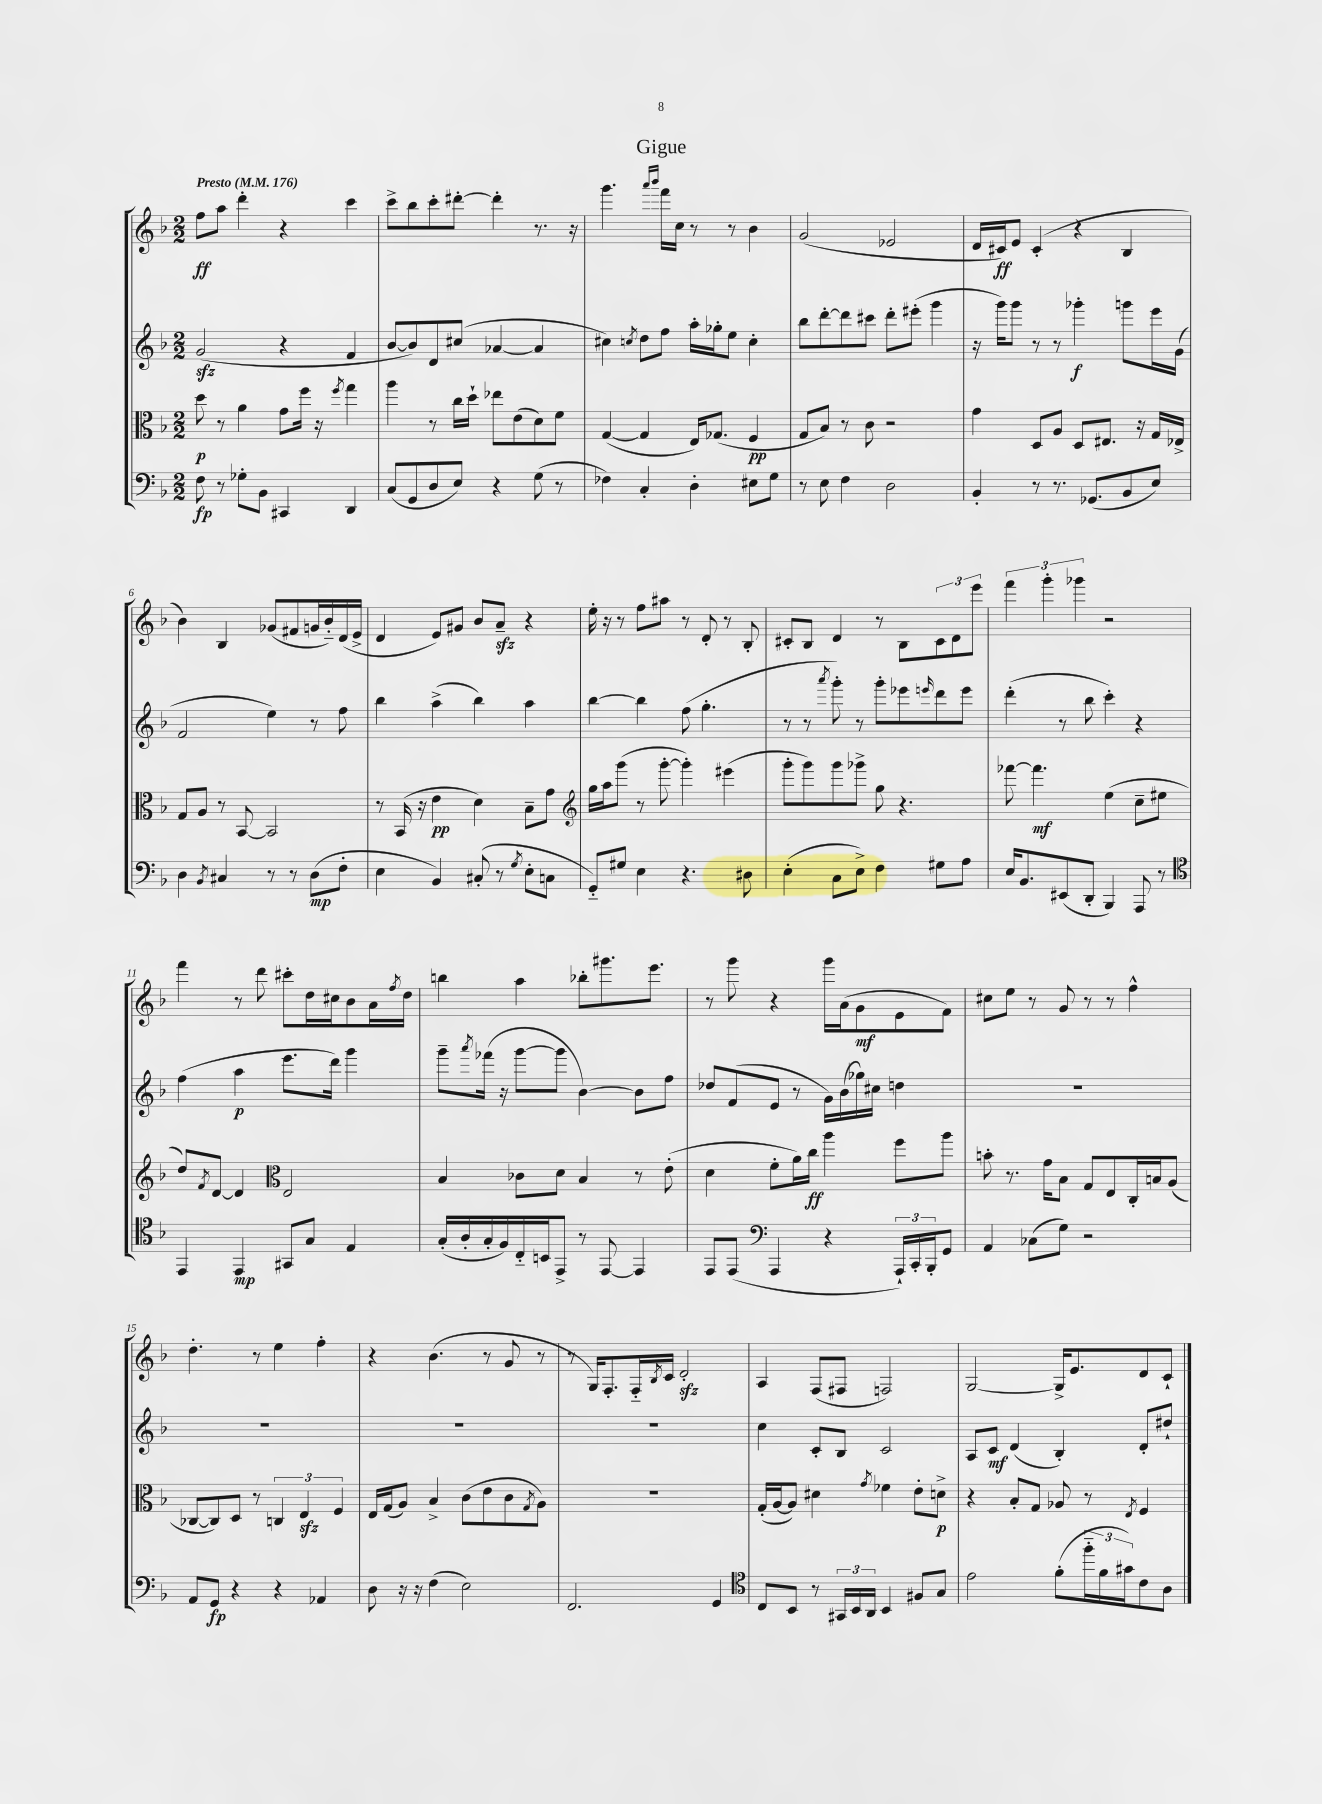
\header { title = "Gigue" }
<<
\new StaffGroup <<
\new Staff = "s0" {
    \clef treble \key f \major \numericTimeSignature \time 2/2 \tempo "Presto" 4 = 176
    f''8\ff a''8 d'''4-. r4 c'''4 |
    c'''8-> bes''8 c'''8-. dis'''8~-. dis'''4-. r8. r16 |
    g'''4. \grace { a'''16 bes'''16 } f'''16 c''16 r8 r8 bes'4 |
    g'2( ees'2 |
    d'16 cis'16\ff) e'8 cis'4-.( r4 bes4 |
    bes'4) bes4 ges'8( fis'8 g'16 bes'16-_) d'16( e'16-> |
    d'4 e'8) gis'8 bes'8 a'8--\sfz r4 |
    e''16-. r16 r8 f''8 ais''8 r8 d'8-. r8 bes8-. |
    cis'8-. bes8 d'4 r8 bes8 \tuplet 3/2 { cis'8 d'8 e'''8 } |
    \tuplet 3/2 { f'''4 g'''4-. ges'''4 } r2 |
    f'''4 r8 d'''8 cis'''8-. d''16 cis''16 bes'8 a'16 \acciaccatura { f''8 } d''16 |
    b''4 a''4 bes''8-. gis'''8. e'''8. |
    r8 g'''8 r4 g'''16 a'16( g'8\mf e'8 f'8) |
    cis''8 e''8 r8 g'8 r8 r8 f''4-^ |
    d''4.-. r8 e''4 f''4-. |
    r4 bes'4.( r8 g'8 r8 |
    r8 g16) f8.-. f16-_ \acciaccatura { bes8 } c'16 d'2-.\sfz |
    a4 f8( fis8 f2) |
    g2~ g16-> e'8. d'8 c'8-! \bar "|." |
}
\new Staff = "s1" {
    \clef treble \key f \major \numericTimeSignature \time 2/2
    g'2\sfz( r4 f'4 |
    bes'8~ bes'8) d'8 cis''8( aes'4~ aes'4 |
    cis''4) \acciaccatura { c''8 } d''8 f''8 a''16-. ges''16-. e''8 c''4-. |
    bes''8 d'''8~-. d'''8 cis'''8 d'''8-. eis'''8-.( g'''4 |
    r16 g'''16) g'''8 r8 r8 ges'''4-.\f g'''8 e'''16 g'16( |
    f'2 e''4) r8 f''8 |
    bes''4 a''4->( bes''4) a''4 |
    bes''4~ bes''4 f''8( g''4.-. |
    r8 r8 \acciaccatura { a'''8 } g'''8-.) r8 g'''8-. ees'''8 \grace { e'''16 } d'''8 e'''8 |
    d'''4-.( r8 bes''8 c'''4-.) r4 |
    f''4( a''4\p e'''8. d'''16) g'''4 |
    g'''8-- \acciaccatura { a'''8 } fes'''16( r16 g'''8~ g'''8 bes'4~) bes'8 f''8 |
    des''8 f'8( e'8 r8 g'16) bes'16( ges''16) cis''16 d''4 |
    R1 |
    R1 |
    R1 |
    R1 |
    c''4 c'8-. bes8 c'2 |
    a8 c'8\mf d'4( bes4-.) d'8-. dis''8-! \bar "|." |
}
\new Staff = "s2" {
    \clef alto \key f \major \numericTimeSignature \time 2/2
    d''8\p r8 a'4 g'8 f''16 r16 \acciaccatura { f''8 } g''4 |
    a''4 r8 c''16 d''16-! ees''8 e'8( d'8) f'8 |
    g4~( g4 e16) ges8.( f4\pp |
    g8 bes8) r8 c'8 r2 |
    g'4 d8 a8 d8 eis8. r16 g16 ees16-> |
    g8 a8 r8 bes,8~ bes,2 |
    r8 bes,16( r16 e'4\pp d'4) bes8-- g'8 |
    \clef treble g''16 a''16 g'''8( r8 g'''8~-. g'''4-.) eis'''4( |
    g'''8-. g'''8) g'''8 ges'''8-> g''8 r4. |
    fes'''8~ fes'''4.\mf e''4( c''8-- eis''8 |
    d''8) \acciaccatura { f'8 } d'8~ d'4 \clef alto e2 |
    bes4 ces'8 d'8 bes4 r8 e'8-.( |
    d'4 f'8-. a'16) c''16\ff a''4 f''8 a''8 |
    b'8-. r8. g'16 bes8 g8 e8 c16-. b16 a8( |
    ces8~ ces8) d8 r8 \tuplet 3/2 { c4 e4\sfz f4 } |
    e16 g16( a8) bes4-> c'8( e'8 c'8 \acciaccatura { g8 } a8) |
    R1 |
    g16-.( a16~ a8) dis'4 \acciaccatura { g'8 } fes'4 e'8-. d'8->\p |
    r4 bes8-. g8 aes8 r8 \acciaccatura { e8 } f4 \bar "|." |
}
\new Staff = "s3" {
    \clef bass \key f \major \numericTimeSignature \time 2/2
    f8\fp r8 ges8-. bes,8 cis,4 d,4 |
    c8( g,8 d8 e8) r4 g8( r8 |
    fes4) c4-. d4-. eis8 g8 |
    r8 e8 f4 d2 |
    bes,4-. r8 r8. ges,8.( bes,8 e8) |
    d4 \acciaccatura { bes,8 } cis4 r8 r8 d8\mp( f8-. |
    e4 bes,4) cis8-.( r8 \acciaccatura { g8 } e8-. c8 |
    g,8-_) gis8 e4 r4. dis8 |
    e4-.( c8 e8->) f4 gis8 a8 |
    e16 bes,8. eis,8( d,8-. bes,,4) a,,8 r8 |
    \clef tenor e,4 e,4\mp gis,8 g8 e4 |
    g16-.( a16-. g16-. f16) c16-_ b,16 e,8-> r8 e,8~ e,4 |
    e,8 e,8( \clef bass a,,4 r4 \tuplet 3/2 { a,,16-!) c,16-. bes,,16-. } g,8 |
    a,4 ces8( g8) r2 |
    a,8 g,8\fp r4 r4 aes,4 |
    d8 r16 r16 f4( e2) |
    f,2. g,4 |
    \clef tenor c8 bes,8 r8 \tuplet 3/2 { gis,16 bes,16 a,16 } bes,4 fis8 g8 |
    e'2 f'8-.( \tuplet 3/2 { f''16-_ f'16 gis'16) } c'8 a8 \bar "|." |
}
>>
>>
